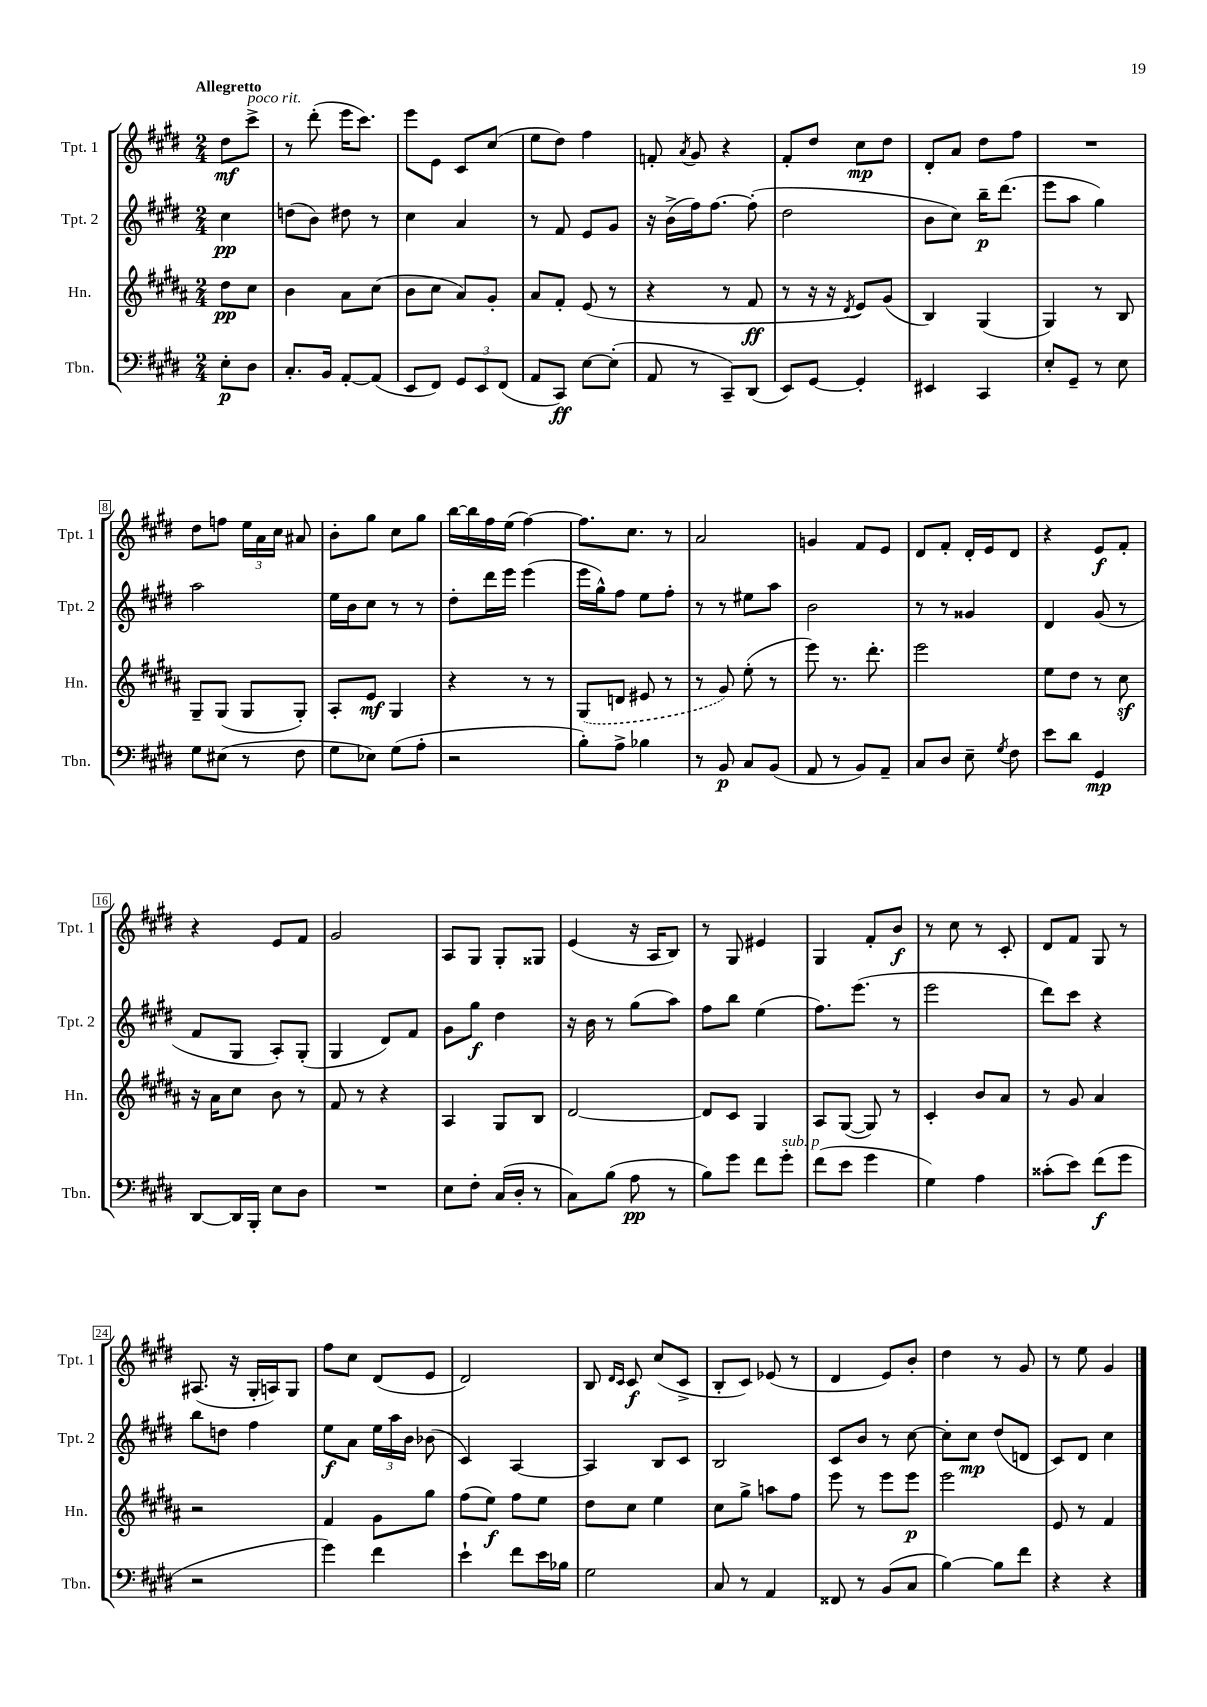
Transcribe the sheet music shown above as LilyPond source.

<<
\new StaffGroup <<
\new Staff = "s0" \with { instrumentName = "Tpt. 1" shortInstrumentName = "Tpt. 1" } {
    \clef treble \key e \major \numericTimeSignature \time 2/4 \partial 4 \tempo "Allegretto"
    \autoBeamOff dis''8[\mf cis'''8]->^\markup { \italic "poco rit." } |
    r8 dis'''8-.( e'''16[ cis'''8.]) |
    e'''8[ e'8] cis'8[ cis''8]( |
    e''8[ dis''8]) fis''4 |
    f'8-. \acciaccatura { a'8 } gis'8 r4 |
    fis'8[-. dis''8] cis''8[\mp dis''8] |
    dis'8[-. a'8] dis''8[ fis''8] |
    R2 |
    dis''8[ f''8] \tuplet 3/2 { e''16[ a'16 cis''16] } ais'8 |
    b'8[-. gis''8] cis''8[ gis''8] |
    b''16[~ b''16 fis''16 e''16]( fis''4~) |
    fis''8.[ cis''8.] r8 |
    a'2 |
    g'4 fis'8[ e'8] |
    dis'8[ fis'8]-. dis'16[-. e'16 dis'8] |
    r4 e'8[\f fis'8]-. |
    r4 e'8[ fis'8] |
    gis'2 |
    a8[ gis8] gis8[-. gisis8] |
    e'4( r16 a16[ b8]) |
    r8 gis8 eis'4 |
    gis4 fis'8[-. b'8]\f |
    r8 cis''8 r8 cis'8-. |
    dis'8[ fis'8] gis8 r8 |
    ais8.( r16 gis16[-. a16) gis8] |
    fis''8[ cis''8] dis'8[( e'8] |
    dis'2) |
    b8 \grace { dis'16[ cis'16] } cis'8\f cis''8[( cis'8]-> |
    b8[-. cis'8]) ees'8( r8 |
    dis'4 e'8[) b'8]-. |
    dis''4 r8 gis'8 |
    r8 e''8 gis'4 \bar "|." |
}
\new Staff = "s1" \with { instrumentName = "Tpt. 2" shortInstrumentName = "Tpt. 2" } {
    \clef treble \key e \major \numericTimeSignature \time 2/4 \partial 4
    \autoBeamOff cis''4\pp |
    d''8[( b'8]) dis''8 r8 |
    cis''4 a'4 |
    r8 fis'8 e'8[ gis'8] |
    r16 b'16[->( fis''16) fis''8.]~ fis''8-.( |
    dis''2 |
    b'8[ cis''8]) b''16[--\p dis'''8.]( |
    e'''8[ a''8] gis''4) |
    a''2 |
    e''16[ b'16 cis''8] r8 r8 |
    dis''8[-. dis'''16 e'''16] e'''4( |
    e'''16[ gis''16-^) fis''8] e''8[ fis''8]-. |
    r8 r8 eis''8[ a''8] |
    b'2 |
    r8 r8 gisis'4 |
    dis'4 gis'8( r8 |
    fis'8[ gis8] a8[-.) gis8]-.( |
    gis4 dis'8[) fis'8] |
    gis'8[ gis''8]\f dis''4 |
    r16 b'16 r8 gis''8[( a''8]) |
    fis''8[ b''8] e''4( |
    fis''8.[) e'''8.]( r8 |
    e'''2 |
    dis'''8[) cis'''8] r4 |
    b''8[ d''8] fis''4 |
    e''8[\f a'8] \tuplet 3/2 { e''16[ a''16 b'16] } bes'8( |
    cis'4) a4~ |
    a4 b8[ cis'8] |
    b2 |
    cis'8[ b'8] r8 cis''8~ |
    cis''8[-. cis''8]\mp dis''8[( d'8] |
    cis'8[) dis'8] cis''4 \bar "|." |
}
\new Staff = "s2" \with { instrumentName = "Hn." shortInstrumentName = "Hn." } {
    \clef treble \key b \major \numericTimeSignature \time 2/4 \partial 4
    \autoBeamOff dis''8[\pp cis''8] |
    b'4 ais'8[ cis''8]( |
    b'8[ cis''8] ais'8[) gis'8]-. |
    ais'8[ fis'8]-. e'8( r8 |
    r4 r8 fis'8\ff |
    r8 r16 r16 \acciaccatura { dis'8 } e'8[) gis'8]( |
    b4) gis4( |
    gis4) r8 b8 |
    gis8[-- gis8]( gis8[ gis8]-.) |
    ais8[-. e'8]\mf gis4 |
    r4 r8 r8 |
    \once \slurDashed gis8[( d'8] eis'8 r8 |
    r8 gis'8) e''8-.( r8 |
    e'''8) r8. dis'''8.-. |
    e'''2 |
    e''8[ dis''8] r8 cis''8\sf |
    r16 ais'16[ cis''8] b'8 r8 |
    fis'8 r8 r4 |
    ais4 gis8[ b8] |
    dis'2~ |
    dis'8[ cis'8] gis4 |
    ais8[ gis8]~( gis8) r8 |
    cis'4-. b'8[ ais'8] |
    r8 gis'8 ais'4 |
    r2 |
    fis'4 gis'8[ gis''8] |
    fis''8[( e''8]\f) fis''8[ e''8] |
    dis''8[ cis''8] e''4 |
    cis''8[ gis''8]-> a''8[ fis''8] |
    e'''8 r8 e'''8[ e'''8]\p |
    e'''2 |
    e'8 r8 fis'4 \bar "|." |
}
\new Staff = "s3" \with { instrumentName = "Tbn." shortInstrumentName = "Tbn." } {
    \clef bass \key e \major \numericTimeSignature \time 2/4 \partial 4
    \autoBeamOff e8[-.\p dis8] |
    cis8.[-. b,16] a,8[~-. a,8]( |
    e,8[ fis,8]) \tuplet 3/2 { gis,8[ e,8 fis,8]( } |
    a,8[ cis,8]\ff) e8[~ e8]-.( |
    a,8 r8 cis,8[--) dis,8]( |
    e,8[) gis,8]~ gis,4-. |
    eis,4 cis,4 |
    e8[-. gis,8]-- r8 e8 |
    gis8[ eis8]( r8 fis8 |
    gis8[ ees8]) gis8[( a8]-. |
    r2 |
    b8[-.) a8]-> bes4 |
    r8 b,8\p cis8[ b,8]( |
    a,8 r8 b,8[) a,8]-- |
    cis8[ dis8] e8-- \acciaccatura { gis8 } fis8 |
    e'8[ dis'8] gis,4\mp |
    dis,8[~ dis,16 b,,16]-. e8[ dis8] |
    R2 |
    e8[ fis8]-. cis16[( dis16]-. r8 |
    cis8[) b8]( a8\pp r8 |
    b8[) gis'8] fis'8[ gis'8]-.^\markup { \italic "sub. p" } |
    fis'8[( e'8] gis'4 |
    gis4) a4 |
    cisis'8[-.( e'8]) fis'8[\f( gis'8] |
    r2 |
    gis'4) fis'4 |
    e'4-! fis'8[ e'16 bes16] |
    gis2 |
    cis8 r8 a,4 |
    fisis,8 r8 b,8[( cis8] |
    b4~) b8[ fis'8] |
    r4 r4 \bar "|." |
}
>>
>>
\layout { \context { \Score \override BarNumber.stencil = #(make-stencil-boxer 0.1 0.3 ly:text-interface::print) } }
